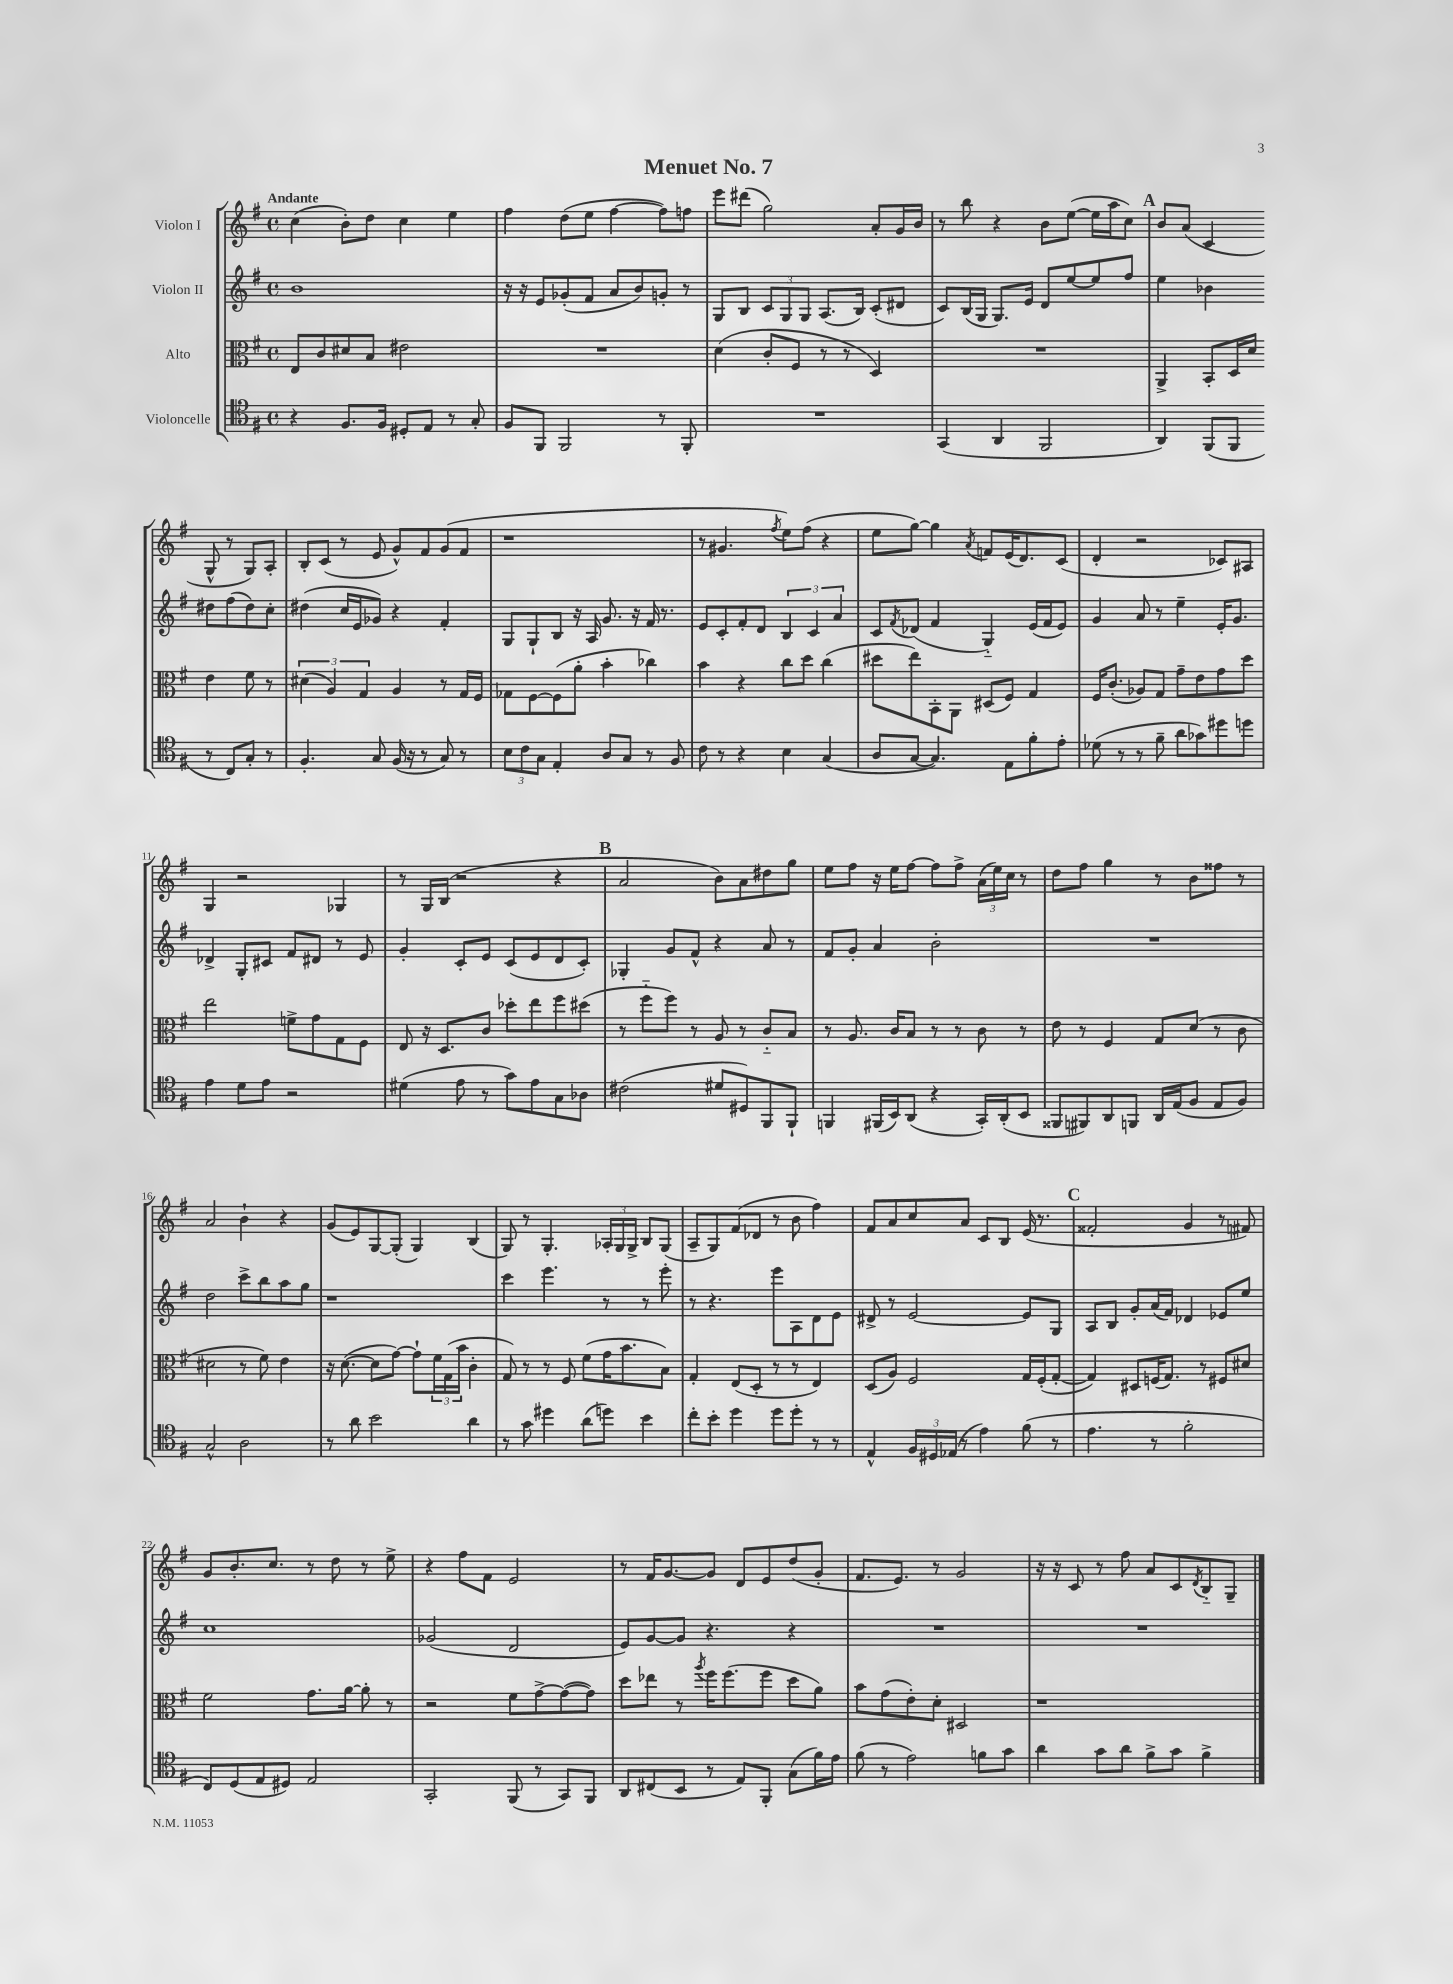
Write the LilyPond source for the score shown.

\header { title = "Menuet No. 7" }
<<
\new StaffGroup <<
\new Staff = "s0" \with { instrumentName = "Violon I" } {
    \clef treble \key g \major \defaultTimeSignature \time 4/4 \tempo "Andante"
    c''4( b'8-.) d''8 c''4 e''4 |
    fis''4 d''8( e''8 fis''4~ fis''8) f''8 |
    e'''8 dis'''8( g''2) a'8-. g'16 b'16 |
    r8 b''8 r4 b'8 e''8~( e''16 a''16 c''8) |
    \mark \markup { \bold "A" } b'8 a'8( c'4 g8-^ r8 g8) a8-. |
    b8-. c'8( r8 e'8 g'8-^) fis'8 g'8( fis'8 |
    r1 |
    r8 gis'4. \acciaccatura { fis''8 } e''8) fis''8( r4 |
    e''8 g''8~) g''4 \acciaccatura { a'8 } f'8 e'16( d'8.) c'8( |
    d'4-. r2 ces'8) ais8 |
    g4 r2 ges4 |
    r8 g16 b16( r2 r4 |
    \mark \markup { \bold "B" } a'2 b'8) a'8 dis''8 g''8 |
    e''8 fis''8 r16 e''16 fis''8~ fis''8 fis''8-> \tuplet 3/2 { a'16( e''16) c''16 } r8 |
    d''8 fis''8 g''4 r8 b'8 fisis''8 r8 |
    a'2 b'4-! r4 |
    g'8( e'8) g8~ g8-.( g4) b4( |
    g8) r8 g4.-. \tuplet 3/2 { aes16-. g16 g16-> } b8 g8( |
    a8-- g8) fis'8( des'8 r8 b'8 fis''4) |
    fis'8 a'8 c''8 a'8 c'8 b8 e'16( r8. |
    \mark \markup { \bold "C" } fisis'2-. g'4 r8 fis'8) |
    g'8 b'8.-. c''8. r8 d''8 r8 e''8-> |
    r4 fis''8 fis'8 e'2 |
    r8 fis'16 g'8.~ g'8 d'8 e'8 d''8( g'8-. |
    fis'8. e'8.) r8 g'2 |
    r16 r16 c'8 r8 fis''8 a'8 c'8 \acciaccatura { d'8 } b8-_ g8-- \bar "|." |
}
\new Staff = "s1" \with { instrumentName = "Violon II" } {
    \clef treble \key g \major \defaultTimeSignature \time 4/4
    b'1 |
    r16 r16 e'8 ges'8-.( fis'8 a'8 b'8) g'8-. r8 |
    g8 b8 \tuplet 3/2 { c'8 g8 g8 } a8.( b16) c'8-.( dis'8 |
    c'8) b16( g16 g8.) e'16 d'8 e''8~ e''8 fis''8 |
    \mark \markup { \bold "A" } e''4 bes'4 dis''8 fis''8( dis''8) c''8-. |
    dis''4( c''16 e'16 ges'8) r4 fis'4-. |
    g8 g8-! b8 r16 a16 g'8. r16 fis'16 r8. |
    e'8 c'8-. fis'8-. d'8 \tuplet 3/2 { b4 c'4 a'4 } |
    c'8 \acciaccatura { fis'8 } des'8( fis'4 g4-_) e'16( fis'16 e'8) |
    g'4 a'8 r8 e''4-- e'16-. g'8. |
    des'4-> g8-. cis'8 fis'8 dis'8 r8 e'8 |
    g'4-. c'8-. e'8 c'8( e'8 d'8 c'8-.) |
    \mark \markup { \bold "B" } ges4-. g'8 fis'8-^ r4 a'8 r8 |
    fis'8 g'8-. a'4 b'2-. |
    R1 |
    d''2 c'''8-> b''8 a''8 g''8 |
    r1 |
    c'''4 e'''4. r8 r8 e'''8-. |
    r8 r4. e'''8 a8 d'8 e'8 |
    dis'8-> r8 e'2~ e'8 g8 |
    \mark \markup { \bold "C" } a8 b8 g'8-. a'16( fis'16) des'4 ees'8 e''8 |
    c''1 |
    ges'2( d'2 |
    e'8) g'8~ g'8 r4. r4 |
    R1 |
    R1 \bar "|." |
}
\new Staff = "s2" \with { instrumentName = "Alto" } {
    \clef alto \key g \major \defaultTimeSignature \time 4/4
    e8 c'8 dis'8 b8 eis'2 |
    R1 |
    d'4( c'8-. fis8 r8 r8 d4) |
    R1 |
    \mark \markup { \bold "A" } a,4-> b,8-. d16 d'16 e'4 fis'8 r8 |
    \tuplet 3/2 { dis'4( a4) g4 } a4 r8 g16 fis16 |
    ges8 fis8~ fis8( a'8-. b'4-. ces''4) |
    b'4 r4 c''8 d''8 c''4( |
    dis''8 e''8) b,8-. a,8 dis8( fis8) g4 |
    fis16 c'8.-.( aes8) g8 g'8-- e'8 g'8 d''8 |
    e''2 f'8-> g'8 g8 fis8 |
    e8 r16 d8. c'8 des''8-. e''8 fis''8 dis''8( |
    \mark \markup { \bold "B" } r8 fis''8-_ fis''8) r8 a8 r8 c'8-_ b8 |
    r8 a8. c'16 b8 r8 r8 c'8 r8 |
    e'8 r8 fis4 g8 d'8( r8 c'8 |
    dis'2 r8 fis'8) e'4 |
    r16 d'8.~( d'8 g'8~) g'8-! \tuplet 3/2 { fis'16 g16( b'16 } c'4-. |
    g8) r8 r8 fis8 fis'8( g'16 b'8. b8) |
    g4-. e8( d8-. r8 r8 e4) |
    d8( a8) fis2 g16 fis16-.( g8~-. |
    \mark \markup { \bold "C" } g4) dis8 f16( g8.) r8 fis8 dis'8 |
    fis'2 g'8. a'16~ a'8-. r8 |
    r2 fis'8 g'8~-> g'8~( g'8) |
    d''8 ees''8 r8 \acciaccatura { a''8 } fis''16 fis''8.( fis''8 d''8 a'8) |
    b'8 g'8( e'8-.) d'8-. dis2 |
    r1 \bar "|." |
}
\new Staff = "s3" \with { instrumentName = "Violoncelle" } {
    \clef tenor \key g \major \defaultTimeSignature \time 4/4
    r4 fis8. fis16 dis8-. e8 r8 g8-. |
    fis8 fis,8 fis,2 r8 fis,8-. |
    R1 |
    g,4( a,4 fis,2 |
    \mark \markup { \bold "A" } a,4) fis,8( fis,8 r8 c8) g8-. r8 |
    fis4.-. g8 fis16( r16 r8 g8) r8 |
    \tuplet 3/2 { b8 c'8 g8 } e4-. a8 g8 r8 fis8 |
    c'8 r8 r4 b4 g4( |
    a8 g8~ g4.) e8 fis'8-. e'8-. |
    des'8( r8 r8 fis'8-- a'8 ges'8) dis''8 d''8 |
    e'4 d'8 e'8 r2 |
    dis'4( e'8 r8 g'8) e'8 g8 aes8 |
    \mark \markup { \bold "B" } cis'2( dis'8 dis8) fis,8 fis,8-! |
    f,4 fis,16( b,16) a,8( r4 g,16-.) a,16-.( b,8 |
    fisis,8 fis,8) a,8 f,8 a,16 e16( fis8 e8 fis8) |
    g2-^ a2 |
    r8 a'8 b'2 a'4 |
    r8 g'8 dis''4 a'8( d''8) b'4 |
    c''8-. b'8-. d''4 d''8 d''8-. r8 r8 |
    e4-^ \tuplet 3/2 { fis16 dis16 ees16( } r8 e'4) fis'8( r8 |
    \mark \markup { \bold "C" } e'4. r8 fis'2-. |
    c8) d8( e8 dis8) e2 |
    g,2-. fis,8( r8 g,8) fis,8 |
    a,8 cis8( b,8 r8 e8) fis,8-. g8( fis'16) e'16 |
    fis'8( r8 e'2) f'8 g'8 |
    a'4 g'8 a'8 fis'8-> g'8 fis'4-> \bar "|." |
}
>>
>>
